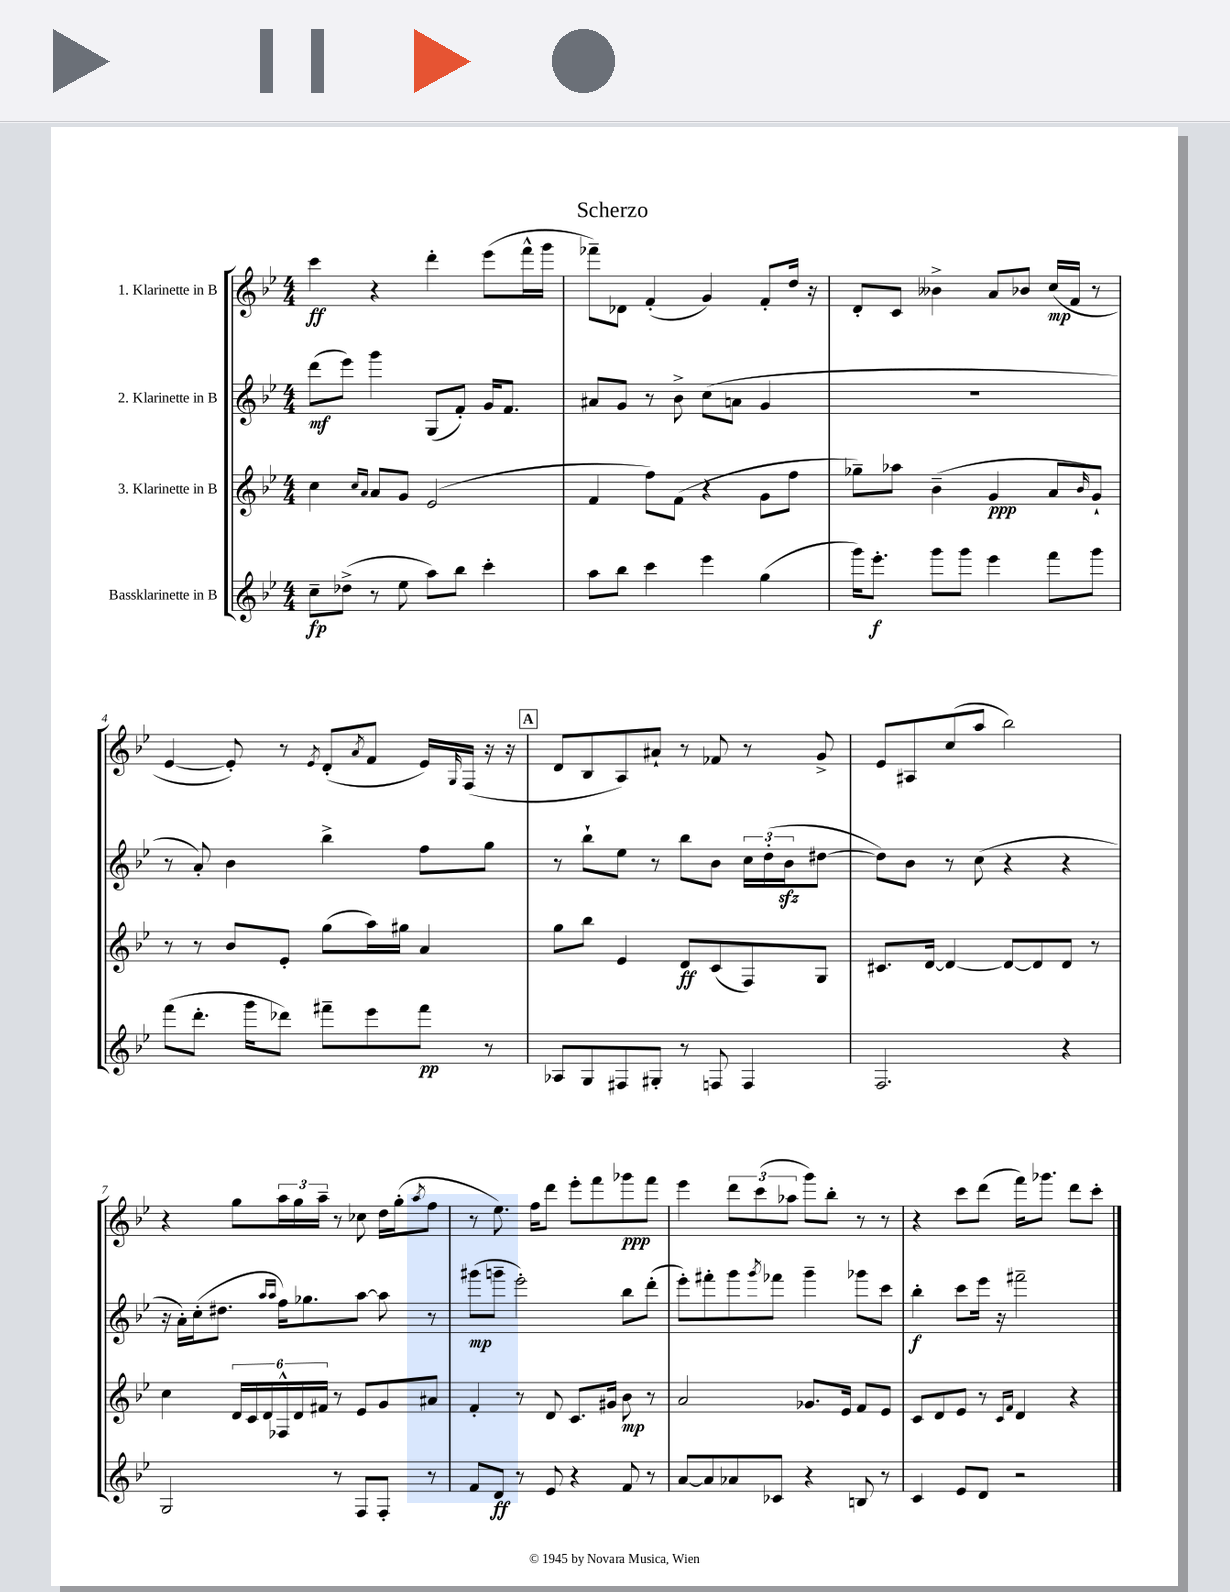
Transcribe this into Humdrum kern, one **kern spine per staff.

**kern	**dynam	**kern	**dynam	**kern	**dynam	**kern	**dynam
*part4	*part4	*part3	*part3	*part2	*part2	*part1	*part1
*staff4	*staff4	*staff3	*staff3	*staff2	*staff2	*staff1	*staff1
*I"Bassklarinette in B	*	*I"3. Klarinette in B	*	*I"2. Klarinette in B	*	*I"1. Klarinette in B	*
*clefG2	*	*clefG2	*	*clefG2	*	*clefG2	*
*k[b-e-]	*	*k[b-e-]	*	*k[b-e-]	*	*k[b-e-]	*
*M4/4	*	*M4/4	*	*M4/4	*	*M4/4	*
=1	=1	=1	=1	=1	=1	=1	=1
8cc~\L	fp	4cc\	.	(8ddd\L	mf	4ccc\	ff
(8dd-X^\J	.	.	.	8eee-\J)	.	.	.
.	.	16qqcc/LL	.	.	.	.	.
.	.	16qqa/JJ	.	.	.	.	.
8r	.	8a/L	.	4ggg\	.	4r	.
8ee-\	.	8g/J	.	.	.	.	.
8aa\L)	.	(2e-/	.	(8G/L	.	4ddd'\	.
8bb-\J	.	.	.	8f'/J)	.	.	.
4ccc'\	.	.	.	16g/KL	.	(8eee-\L	.
.	.	.	.	8.f/J	.	.	.
.	.	.	.	.	.	16fff^^\L	.
.	.	.	.	.	.	16ggg\JJ	.
=2	=2	=2	=2	=2	=2	=2	=2
8aa\L	.	4f/	.	8a#X/L	.	8fff-X~\L)	.
8bb-\J	.	.	.	8g/J	.	8d-X\J	.
4ccc\	.	8ff\L)	.	8r	.	(4f'/	.
.	.	(8f\J	.	8b-^\	.	.	.
4eee-\	.	4r	.	(8cc\L	.	4g/)	.
.	.	.	.	8an\J	.	.	.
(4gg\	.	8g\L	.	4g/	.	8f'/L	.
.	.	8ff\J	.	.	.	16dd/Jk	.
.	.	.	.	.	.	16r	.
=3	=3	=3	=3	=3	=3	=3	=3
16ggg\KL)	.	8gg-X~\L)	.	1r	.	8d'/L	.
8.eee-'\J	f	.	.	.	.	.	.
.	.	8aa-X\J	.	.	.	8c/J	.
8ggg\L	.	(4b-~\	.	.	.	4b--X^\	.
8ggg\J	.	.	.	.	.	.	.
4eee-\	.	4g/	ppp	.	.	8a/L	.
.	.	.	.	.	.	8b-X/J	.
8fff\L	.	8a/L	.	.	.	(16cc/LL	mp
.	.	.	.	.	.	16f/JJ	.
.	.	16qqb-/	.	.	.	.	.
8ggg\J	.	8g`/J)	.	.	.	8r	.
!!LO:LB:g=z
=4	=4	=4	=4	=4	=4	=4	=4
(8fff\L	.	8r	.	8r	.	[4e-/	.
8.ddd'\J	.	8r	.	8a'/)	.	.	.
.	.	8b-/L	.	4b-\	.	8e-'/])	.
16ggg\KL	.	.	.	.	.	.	.
8ddd-X\J)	.	8e-'/J	.	.	.	8r	.
.	.	.	.	.	.	8qe-/	.
8fff#X~\L	.	(8gg\L	.	4bb-^\	.	(8d'/L	.
.	.	.	.	.	.	8qa/	.
8eee-\	.	16aa\L)	.	.	.	8f/J	.
.	.	16gg#X\JJ	.	.	.	.	.
8fff#\J	pp	4a/	.	8ff\L	.	16e-/LL)	.
.	.	.	.	.	.	16qqG/	.
.	.	.	.	.	.	(16F/JJ	.
8r	.	.	.	8gg\J	.	16r	.
.	.	.	.	.	.	16r	.
!!LO:REH:place=s1:t=A
=5	=5	=5	=5	=5	=5	=5	=5
8A-X/L	.	8gg\L	.	8r	.	8d/L	.
8G/	.	8bb-\J	.	8bb-`\L	.	8B-/	.
8F#X/	.	4e-/	.	8ee-\J	.	8A/)	.
8G#X'/J	.	.	.	8r	.	8a#X`/J	.
8r	.	8d/L	ff	8bb-\L	.	8r	.
8Fn/	.	(8c/	.	8b-\J	.	8f-X/	.
4F/	.	8F/)	.	24cc\LL	.	8r	.
.	.	.	.	(24dd'\	.	.	.
.	.	.	.	24b-zz\J	.	.	.
.	.	8G/J	.	[8dd#X\J	.	8g^/	.
=6	=6	=6	=6	=6	=6	=6	=6
2.F/	.	8.c#X/L	.	8dd#\L])	.	8e-/L	.
.	.	.	.	8b-\J	.	8A#X/	.
.	.	[16d/Jk	.	.	.	.	.
.	.	4d/_	.	8r	.	(8cc/	.
.	.	.	.	(8cc\	.	8aa/J	.
.	.	8d/L_	.	4r	.	2bb-\)	.
.	.	8d/]	.	.	.	.	.
4r	.	8d/J	.	4r	.	.	.
.	.	8r	.	.	.	.	.
!!LO:LB:g=z
=7	=7	=7	=7	=7	=7	=7	=7
2G/	.	4cc\	.	16r	.	4r	.
.	.	.	.	16a'\LL)	.	.	.
.	.	.	.	(16cc'\J	.	.	.
.	.	.	.	8.dd#X\J	.	.	.
.	.	24d/LL	.	.	.	8gg\L	.
.	.	24c/	.	.	.	.	.
.	.	24d/	.	.	.	.	.
.	.	.	.	16qqaa/LL	.	.	.
.	.	.	.	16qqaa/JJ	.	.	.
.	.	24F-X^^/	.	16ff\KL)	.	24aa\L	.
.	.	24d/	.	.	.	24gg\	.
.	.	.	.	8.gg-X\	.	.	.
.	.	24f#X/JJ	.	.	.	24aa~\JJ	.
8r	.	8r	.	.	.	8r	.
8F/L	.	8e-/L	.	[8aa\J	.	8cc-X\	.
8F'/J	.	8g/	.	8aa\]	.	16dd\LL	.
.	.	.	.	.	.	(16gg'\J	.
.	.	.	.	.	.	8qaa/	.
8r	.	8a#X/J	.	8r	.	8ff\J	.
=8	=8	=8	=8	=8	=8	=8	=8
8f/L	.	4f'/	.	(8ggg#X\L	mp	8r	.
8d/J	ff	.	.	8gggn~\J	.	8.ee-\)	.
8r	.	8r	.	2eee-'\)	.	.	.
.	.	.	.	.	.	16ff\KL	.
8e-/	.	8d/	.	.	.	8ddd\J	.
4r	.	8.c/L	.	.	.	8eee-'\L	.
.	.	.	.	.	.	8fff\	.
.	.	16g#X/Jk	.	.	.	.	.
8f/	.	8b-\	mp	8bb-\L	.	8ggg-X\	ppp
8r	.	8r	.	(8ddd'\J	.	8fff\J	.
=9	=9	=9	=9	=9	=9	=9	=9
[8a/L	.	2a/	.	8eee-'\L)	.	4eee-\	.
8a/]	.	.	.	8fff#X'\	.	.	.
8a-X/	.	.	.	8ggg\	.	12ddd\L	.
.	.	.	.	.	.	(12ccc\	.
.	.	.	.	8qggg/	.	.	.
8c-X/J	.	.	.	8fff-X\J	.	.	.
.	.	.	.	.	.	12aa-X\J	.
4r	.	8.g-X/L	.	4ggg~\	.	8ggg\L)	.
.	.	.	.	.	.	8bb-'\J	.
.	.	16e-/Jk	.	.	.	.	.
8Bn/	.	8f/L	.	8ggg-X\L	.	8r	.
8r	.	8e-/J	.	8ccc\J	.	8r	.
=10	=10	=10	=10	=10	=10	=10	=10
4c/	.	8c/L	.	4bb-'\	f	4r	.
.	.	8d/	.	.	.	.	.
8e-/L	.	8e-/J	.	8ccc\L	.	8ccc\L	.
8d/J	.	8r	.	16eee-\Jk	.	(8ddd\J	.
.	.	.	.	16r	.	.	.
.	.	16qqc/LL	.	.	.	.	.
.	.	16qqf/JJ	.	.	.	.	.
2r	.	4d/	.	2fff#X~\	.	16fff\KL)	.
.	.	.	.	.	.	8.ggg-X\J	.
.	.	4r	.	.	.	8ddd\L	.
.	.	.	.	.	.	8ccc'\J	.
==	==	==	==	==	==	==	==
*-	*-	*-	*-	*-	*-	*-	*-
